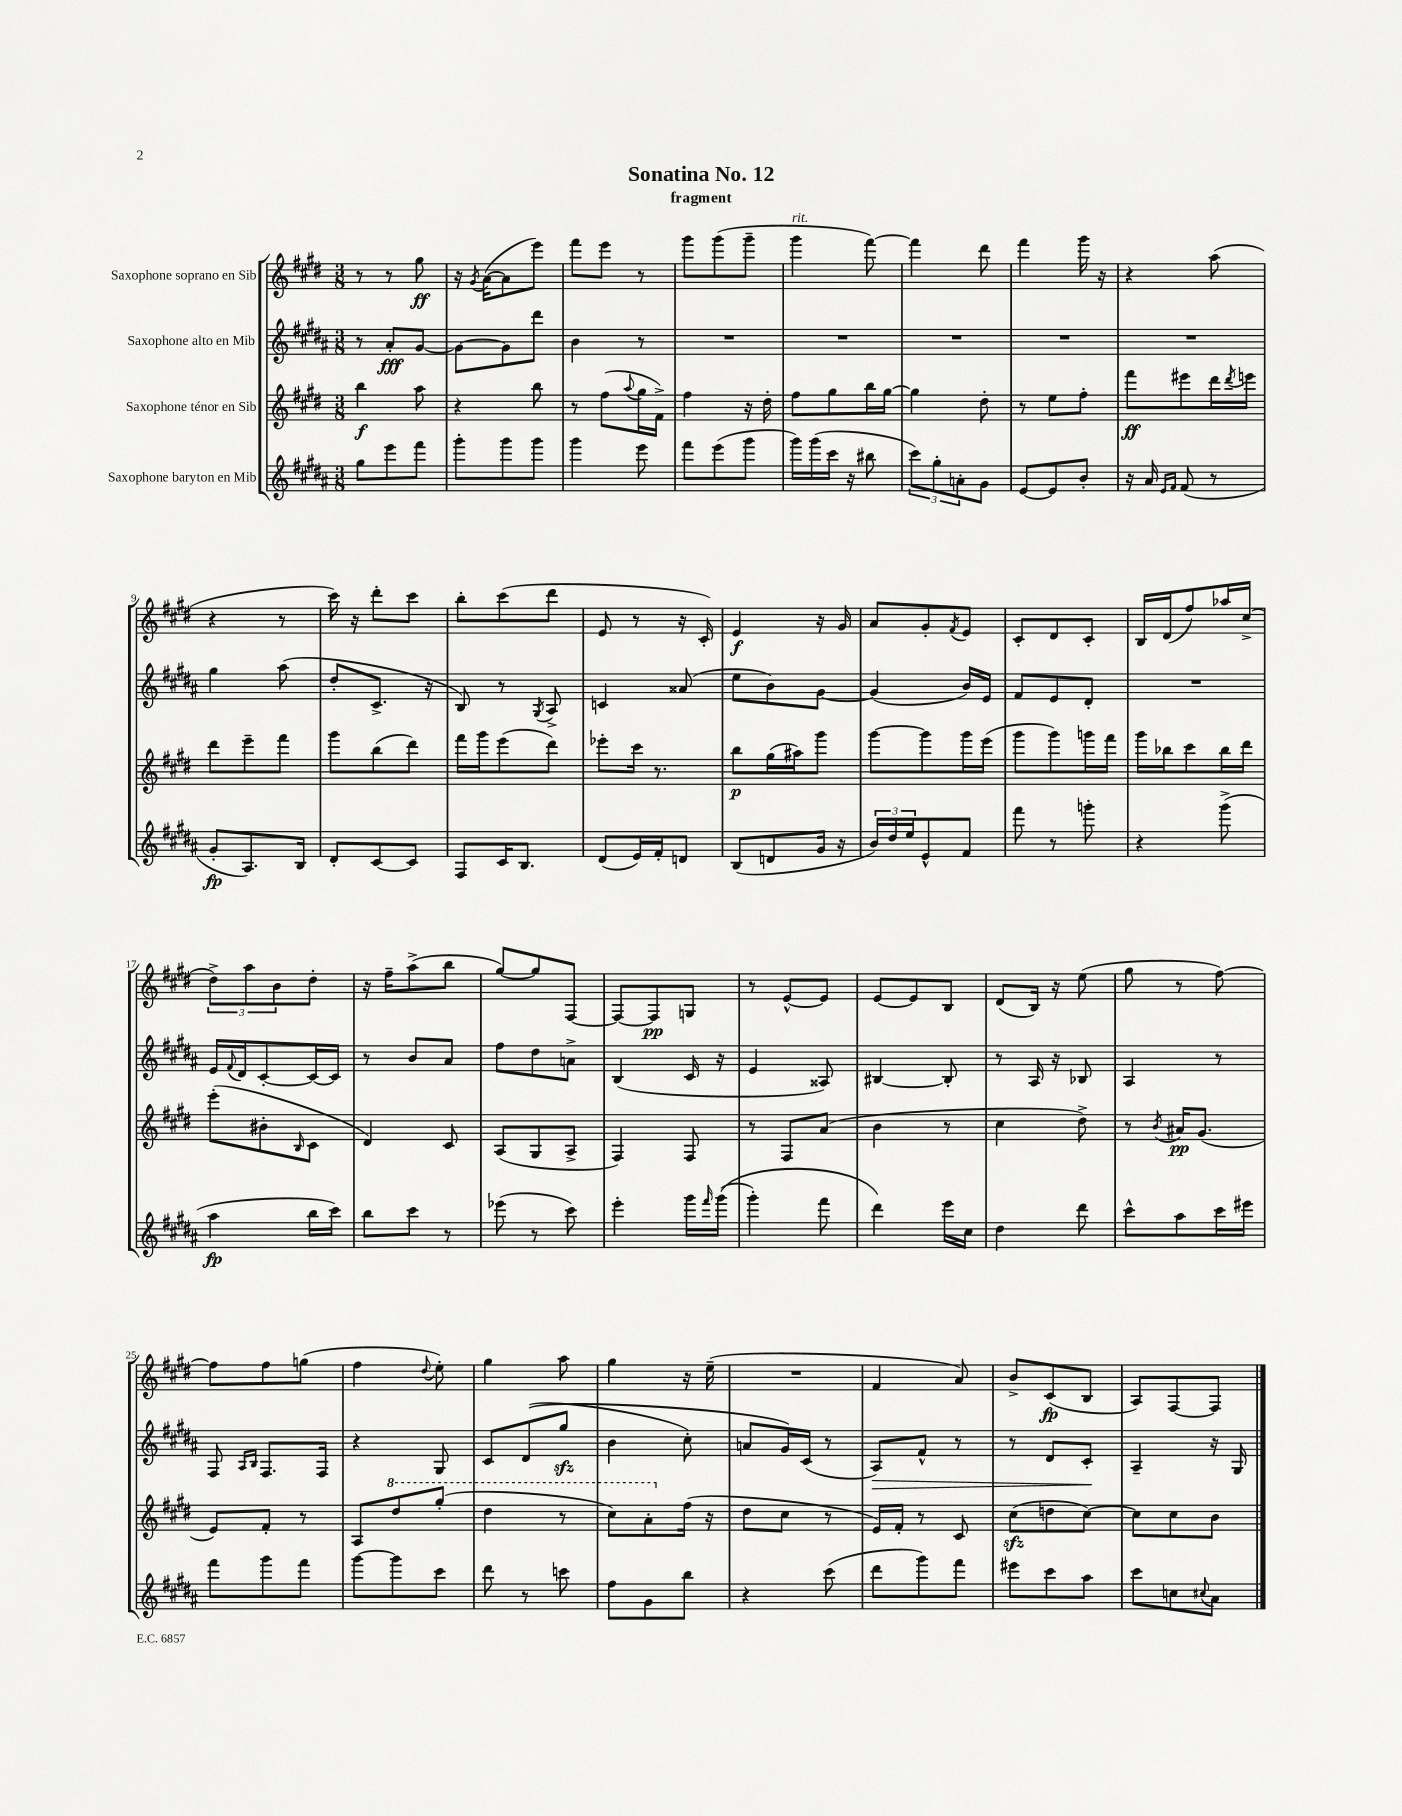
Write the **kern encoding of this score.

**kern	**dynam	**kern	**dynam	**kern	**dynam	**kern	**dynam
*part4	*part4	*part3	*part3	*part2	*part2	*part1	*part1
*staff4	*staff4	*staff3	*staff3	*staff2	*staff2	*staff1	*staff1
*I"Saxophone baryton en Mib	*	*I"Saxophone ténor en Sib	*	*I"Saxophone alto en Mib	*	*I"Saxophone soprano en Sib	*
*clefG2	*	*clefG2	*	*clefG2	*	*clefG2	*
*k[f#c#g#d#a#]	*	*k[f#c#g#d#]	*	*k[f#c#g#d#a#]	*	*k[f#c#g#d#]	*
*M3/8	*	*M3/8	*	*M3/8	*	*M3/8	*
=1	=1	=1	=1	=1	=1	=1	=1
8gg#\L	.	4bb\	f	8r	.	8r	.
8eee\	.	.	.	8a#'/L	fff	8r	.
8fff#\J	.	8aa\	.	[8g#/J	.	8gg#\	ff
=2	=2	=2	=2	=2	=2	=2	=2
8ggg#'\L	.	4r	.	8g#\L_	.	16r	.
.	.	.	.	.	.	8qg#/	.
.	.	.	.	.	.	([16a\KL	.
8ggg#\	.	.	.	8g#\]	.	8a\]	.
8ggg#\J	.	8bb\	.	8ddd#\J	.	8eee\J)	.
=3	=3	=3	=3	=3	=3	=3	=3
4ggg#\	.	8r	.	4b\	.	8fff#\L	.
.	.	(8ff#\L	.	.	.	8eee\J	.
.	.	8qqaa/	.	.	.	.	.
8eee\	.	16gg#\L	.	8r	.	8r	.
.	.	16f#^\JJ)	.	.	.	.	.
=4	=4	=4	=4	=4	=4	=4	=4
8fff#\L	.	4ff#\	.	4.r	.	8ggg#\L	.
(8eee\	.	.	.	.	.	(8ggg#\	.
8ggg#\J	.	16r	.	.	.	8ggg#~\J	.
.	.	16dd#'\	.	.	.	.	.
=5	=5	=5	=5	=5	=5	=5	=5
!	!	!	!	!	!	!LO:TX:a:i:t=rit.	!
16ggg#\LL)	.	8ff#\L	.	4.r	.	4ggg#\	.
(16ggg#\	.	.	.	.	.	.	.
16ccc#\JJ	.	8gg#\	.	.	.	.	.
16r	.	.	.	.	.	.	.
8bb#X\	.	16bb\L	.	.	.	[8fff#\)	.
.	.	[16gg#\JJ	.	.	.	.	.
=6	=6	=6	=6	=6	=6	=6	=6
12ccc#\L)	.	4gg#\]	.	4.r	.	4fff#\]	.
12gg#'\	.	.	.	.	.	.	.
12an'\	.	.	.	.	.	.	.
8g#\J	.	8dd#'\	.	.	.	8ddd#\	.
=7	=7	=7	=7	=7	=7	=7	=7
[8e/L	.	8r	.	4.r	.	4fff#\	.
8e/]	.	8ee\L	.	.	.	.	.
8b'/J	.	8ff#'\J	.	.	.	16ggg#\	.
.	.	.	.	.	.	16r	.
=8	=8	=8	=8	=8	=8	=8	=8
16r	.	8fff#\L	ff	4.r	.	4r	.
16a#/	.	.	.	.	.	.	.
16qqe/LL	.	.	.	.	.	.	.
16qqf#/JJ	.	.	.	.	.	.	.
(8f#/	.	8eee#X\	.	.	.	.	.
8r	.	16ddd#\L	.	.	.	(8aa\	.
.	.	8qddd#/	.	.	.	.	.
.	.	16eeen\JJ	.	.	.	.	.
!!LO:LB:g=z
=9	=9	=9	=9	=9	=9	=9	=9
8g#'/L	fp	8ddd#\L	.	4gg#\	.	4r	.
8.A#/)	.	8eee~\	.	.	.	.	.
.	.	8fff#\J	.	(8aa#\	.	8r	.
16B/Jk	.	.	.	.	.	.	.
=10	=10	=10	=10	=10	=10	=10	=10
8d#'/L	.	8ggg#\L	.	8dd#'/L	.	16ccc#\)	.
.	.	.	.	.	.	16r	.
[8c#/	.	(8bb\	.	8.c#^/J	.	8ddd#'\L	.
8c#/J]	.	8ddd#\J)	.	.	.	8ccc#\J	.
.	.	.	.	16r	.	.	.
=11	=11	=11	=11	=11	=11	=11	=11
8F#/L	.	16fff#\LL	.	8B/)	.	8bb'\L	.
.	.	16ggg#\J	.	.	.	.	.
16c#/K	.	(8eee\	.	8r	.	(8ccc#\	.
8.B/J	.	.	.	.	.	.	.
.	.	.	.	8qG#/	.	.	.
.	.	8ddd#\J)	.	8A#^/	.	8ddd#\J	.
=12	=12	=12	=12	=12	=12	=12	=12
(8d#/L	.	8eee-X'\L	.	4cn/	.	8e/	.
16e/L)	.	16ccc#\Jk	.	.	.	8r	.
16f#'/J	.	8.r	.	.	.	.	.
8dn/J	.	.	.	(8a##X/	.	16r	.
.	.	.	.	.	.	16c#'/)	.
=13	=13	=13	=13	=13	=13	=13	=13
(8B/L	.	8bb\L	p	8ee\L	.	4e/	f
8dn/	.	(16gg#\L	.	8b\)	.	.	.
.	.	16aa#X\J)	.	.	.	.	.
16g#/Jk	.	8ggg#\J	.	[8g#\J	.	16r	.
16r	.	.	.	.	.	16g#/	.
=14	=14	=14	=14	=14	=14	=14	=14
24b/LL)	.	[8ggg#\L	.	(4g#/]	.	8a/L	.
24dd#/	.	.	.	.	.	.	.
24ee/J	.	.	.	.	.	.	.
8e^^/	.	8ggg#\]	.	.	.	8g#'/	.
.	.	.	.	.	.	8qf#/	.
8f#/J	.	16ggg#\L	.	16b/LL)	.	8e/J	.
.	.	(16eee\JJ	.	16e/JJ	.	.	.
=15	=15	=15	=15	=15	=15	=15	=15
8fff#\	.	8ggg#\L	.	8f#/L	.	8c#'/L	.
8r	.	8ggg#\)	.	8e/	.	8d#/	.
8gggn'\	.	16gggn\L	.	8d#'/J	.	8c#'/J	.
.	.	16fff#\JJ	.	.	.	.	.
=16	=16	=16	=16	=16	=16	=16	=16
4r	.	16ggg#\LL	.	4.r	.	16B/LL	.
.	.	16bb-X\J	.	.	.	(16d#/J	.
.	.	8ccc#\	.	.	.	8ff#/)	.
(8ggg#^\	.	16bb-\L	.	.	.	16aa-X/L	.
.	.	16ddd#\JJ	.	.	.	(16cc#^/JJ	.
!!LO:LB:g=z
=17	=17	=17	=17	=17	=17	=17	=17
4aa#\	fp	(8eee'\L	.	16e/LL	.	12dd#^\L)	.
.	.	.	.	8qqf#/	.	.	.
.	.	.	.	16d#/J	.	.	.
.	.	.	.	.	.	12aa\	.
.	.	8b#X'\	.	[8c#'/	.	.	.
.	.	.	.	.	.	12b\	.
.	.	16qqB/	.	.	.	.	.
16bb\LL	.	8c#\J	.	16c#/L_	.	8dd#'\J	.
16ccc#\JJ)	.	.	.	16c#/JJ]	.	.	.
=18	=18	=18	=18	=18	=18	=18	=18
8bb\L	.	4d#/)	.	8r	.	16r	.
.	.	.	.	.	.	16ff#~\KL	.
8ccc#\J	.	.	.	8b/L	.	(8aa^\	.
8r	.	8c#/	.	8a#/J	.	8bb\J	.
=19	=19	=19	=19	=19	=19	=19	=19
(8eee-X\	.	(8A/L	.	8ff#\L	.	[8gg#/L)	.
8r	.	8G#/	.	8dd#\	.	8gg#/]	.
8ccc#\)	.	8A^/J	.	8an^\J	.	[8F#/J	.
=20	=20	=20	=20	=20	=20	=20	=20
4eee'\	.	4F#/)	.	(4B/	.	8F#/L_	.
.	.	.	.	.	.	8F#/]	pp
16ggg#\LL	.	8F#/	.	16c#/	.	8Gn/J	.
16qqfff#/	.	.	.	.	.	.	.
((16ggg#\JJ	.	.	.	16r	.	.	.
=21	=21	=21	=21	=21	=21	=21	=21
4ggg#'\)	.	8r	.	4e/	.	8r	.
.	.	8F#/L	.	.	.	[8e^^/L	.
8fff#\	.	(8a/J	.	8A##X/)	.	8e/J]	.
=22	=22	=22	=22	=22	=22	=22	=22
4ddd#\)	.	4b\	.	[4B#X/	.	[8e/L	.
.	.	.	.	.	.	8e/]	.
16eee\LL	.	8r	.	8B#'/]	.	8B/J	.
16cc#\JJ	.	.	.	.	.	.	.
=23	=23	=23	=23	=23	=23	=23	=23
4dd#\	.	4cc#\	.	8r	.	(8d#/L	.
.	.	.	.	16A#/	.	16B/Jk)	.
.	.	.	.	16r	.	16r	.
8ddd#\	.	8dd#^\)	.	8B-X/	.	(8ee\	.
=24	=24	=24	=24	=24	=24	=24	=24
8ccc#^^\L	.	8r	.	4A#/	.	8gg#\	.
.	.	8qb/	.	.	.	.	.
8aa#\	.	16a#X/KL	pp	.	.	8r	.
.	.	(8.g#/J	.	.	.	.	.
16ccc#\L	.	.	.	8r	.	[8ff#\)	.
16eee#X\JJ	.	.	.	.	.	.	.
!!LO:LB:g=z
=25	=25	=25	=25	=25	=25	=25	=25
8fff#\L	.	8e/L)	.	8F#/	.	8ff#\L]	.
.	.	.	.	16qqA#/LL	.	.	.
.	.	.	.	16qqB/JJ	.	.	.
8ggg#\	.	8f#'/J	.	8.F#/L	.	8ff#\	.
8fff#\J	.	8r	.	.	.	(8ggn\J	.
.	.	.	.	16F#/Jk	.	.	.
=26	=26	=26	=26	=26	=26	=26	=26
[8ggg#\L	.	8A/L	.	4r	.	4ff#\	.
*	*	*8va	*	*	*	*	*
8ggg#\]	.	8ddd#/	.	.	.	.	.
.	.	.	.	.	.	8qqdd#/	.
8ccc#\J	.	(8ggg#'/J	.	8G#/	.	8ee'\)	.
=27	=27	=27	=27	=27	=27	=27	=27
8ddd#\	.	4ddd#\	.	8c#/L	.	4gg#\	.
8r	.	.	.	((8d#/	.	.	.
8cccn\	.	8r	.	8gg#zz/J	.	8aa\	.
=28	=28	=28	=28	=28	=28	=28	=28
8ff#\L	.	8ccc#\L)	.	4b\	.	4gg#\	.
8g#\	.	8aa'\	.	.	.	.	.
*	*	*X8va	*	*	*	*	*
8bb\J	.	(16ff#\Jk	.	8cc#'\)	.	16r	.
.	.	16r	.	.	.	(16ee~\	.
=29	=29	=29	=29	=29	=29	=29	=29
4r	.	8dd#\L	.	8an/L	.	4.r	.
.	.	8cc#\J	.	16g#/L)	.	.	.
.	.	.	.	(16c#/JJ	.	.	.
(8ccc#\	.	8r	.	8r	.	.	.
=30	=30	=30	=30	=30	=30	=30	=30
!	!	!	!	!	!LO:HP:b	!	!
8ddd#\L	.	16e/LL)	.	8A#/L)	>	4f#/	.
.	.	16f#'/JJ	.	.	.	.	.
8ggg#\)	.	8r	.	8f#^^/J	.	.	.
8fff#\J	.	8c#/	.	8r	.	8a/)	.
=31	=31	=31	=31	=31	=31	=31	=31
8eee#X\L	.	(8cc#zz\L	.	8r	.	8b^/L	.
8ccc#\	.	8ddn\	.	8d#/L	.	(8c#/	fp
8aa#\J	.	[8cc#\J)	.	8c#'/J	.	8B/J	.
.	.	.	.	.	]	.	.
=32	=32	=32	=32	=32	=32	=32	=32
8ccc#\L	.	8cc#\L]	.	4A#~/	.	8A/L)	.
8ccn\	.	8cc#\	.	.	.	[8F#/	.
8qqcc#X/	.	.	.	.	.	.	.
8a#\J	.	8b\J	.	16r	.	8F#/J]	.
.	.	.	.	16G#/	.	.	.
==	==	==	==	==	==	==	==
*-	*-	*-	*-	*-	*-	*-	*-
